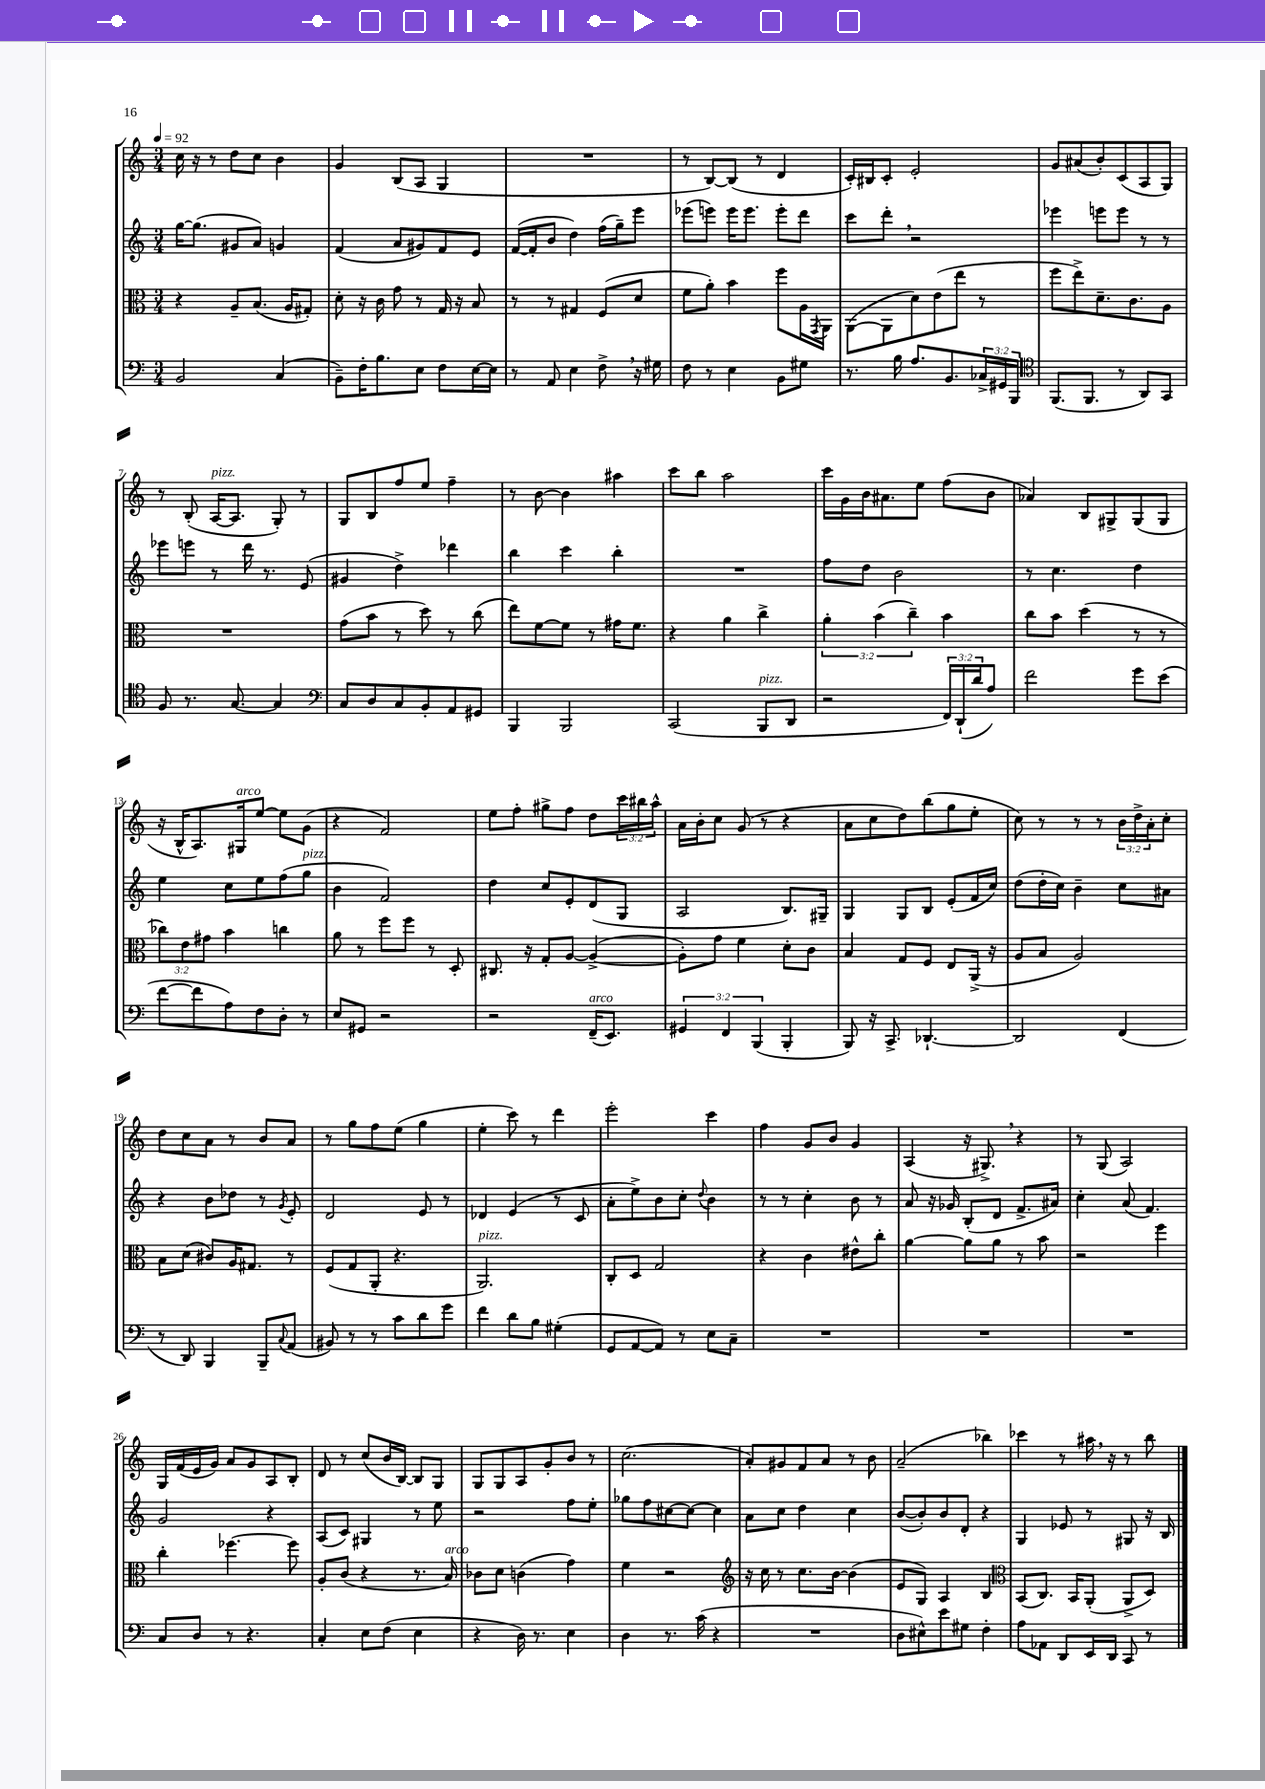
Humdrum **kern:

**kern	**kern	**kern	**kern
*part4	*part3	*part2	*part1
*staff4	*staff3	*staff2	*staff1
*clefF4	*clefC3	*clefG2	*clefG2
*k[]	*k[]	*k[]	*k[]
*M3/4	*M3/4	*M3/4	*M3/4
*MM92	*MM92	*MM92	*MM92
=1	=1	=1	=1
2BB/	4r	[16gg\KL	16cc\
.	.	(8.gg\J]	16r
.	.	.	8r
.	8A~/L	8g#X/L	8dd\L
.	(8.B/J	8a/J)	8cc\J
(4C/	.	4gn/	4b\
.	16A/KL	.	.
.	8G#X'/J)	.	.
=2	=2	=2	=2
8BB~\L)	8d'\	(4f/	4g/
16F'\K	16r	.	.
8.B\	16c\	.	.
.	8g\	8a/L	(8B/L
8E\J	8r	8g#X/)	8A/J
8F\L	16G/	8f/	4G/
.	16r	.	.
[16E\L	8B/	8e/J	.
16E\JJ]	.	.	.
=3	=3	=3	=3
8r	8r	([16f/LL	2.r
.	.	16f'/J]	.
8AA/	8r	8b/J	.
4E\	4G#X/	4dd\)	.
8F^,\	(8F/L	(16ff\LL	.
.	.	16gg~\J)	.
16r	8d/J	8eee\J	.
16G#X\	.	.	.
=4	=4	=4	=4
8F\	8f\L	(8eee-X\L	8r
8r	8a'\J)	8eeen\J)	[8B/L)
4E\	4b\	16eee\KL	(8B/J]
.	.	8.eee\J	.
.	.	.	8r
8BB\L	8ff\L	8eee'\L	4d/
8G#X\J	16A\L	8ddd\J	.
.	8qGG/	.	.
.	16AA\JJ	.	.
=5	=5	=5	=5
8.r	([8AA\L	8ccc\L	16c'/LL)
.	.	.	16B#X/J
.	8AA\]	8ddd',\J	8c'/J
16B\	.	.	.
8.A/L	8d\)	2r	2e'/
.	(8e\	.	.
8.BB/	.	.	.
.	8ee\J	.	.
24C-X^/L	8r	.	.
24GG#X/	.	.	.
24BBB/JJ	.	.	.
=6	=6	=6	=6
*clefC4	*	*	*
(8.FF/L	8ff\L	4eee-X\	8g/L
.	8ee^\)	.	(8a#X/
8.FF/J	.	.	.
.	8.d~\	8eeen\L	8b'/)
8r	.	8eee\J	(8c/
.	8.c\	.	.
8AA/L)	.	8r	8A/
8GG/J	8A\J	8r	8G/J)
!!LO:LB:g=z
=7	=7	=7	=7
8F/	2.r	8eee-X\L	8r
8.r	.	8eeen\J	(8B'/
!	!	!	!LO:TX:a:i:t=pizz.
.	.	8r	[16A/KL
[8.G/	.	.	8.A/J]
.	.	16ddd\	.
.	.	8.r	.
4G/]	.	.	8G'/)
.	.	(8e/	8r
=8	=8	=8	=8
*clefF4	*	*	*
8C/L	(8g\L	4g#X/	8G/L
8D/	8b\J	.	8B/
8C/	8r	4dd^\)	8ff/
8BB'/	8dd\)	.	8ee/J
8AA/	8r	4ddd-X\	4ff~\
8GG#X/J	(8cc\	.	.
=9	=9	=9	=9
4BBB/	8ee\L)	4bb\	8r
.	[8f\	.	[8b\
2BBB/	8f\J]	4ccc\	4b\]
.	8r	.	.
.	16g#X\KL	4bb'\	4aa#X\
.	8.f\J	.	.
=10	=10	=10	=10
(2CC/	4r	2.r	8ccc\L
.	.	.	8bb\J
.	4a\	.	2aa\
!LO:TX:a:i:t=pizz.	!	!	!
8BBB/L	4cc^\	.	.
8DD/J	.	.	.
=11	=11	=11	=11
2r	6a'\	8ff\L	16ccc\LL
.	.	.	16g\
.	.	8dd\J	16b\J
.	(6b\	.	.
.	.	.	8.a#X\
.	.	2b\	.
.	6cc~\)	.	.
.	.	.	8ee\J
24FF/LL)	4b\	.	(8ff\L
(24DD`/	.	.	.
24d/J	.	.	.
8A/J)	.	.	8b\J
=12	=12	=12	=12
2f\	8cc\L	8r	4a-X/)
.	8b\J	4.cc\	.
.	(4dd\	.	8B/L
.	.	.	8G#X^/
8g\L	8r	4dd\	(8G#/
(8e\J	8r	.	8G#/J
!!LO:LB:g=z
=13	=13	=13	=13
[8f\L	12cc-X\L)	4ee\	16r
.	.	.	16B^^/KL
.	12e\	.	.
8f\]	.	.	8.A/)
.	12g#X\J	.	.
8A\)	4b\	8cc\L	.
!	!	!	!LO:TX:a:i:t=arco
.	.	.	16G#X/k
8F\	.	8ee\	[8ee/J
8D'\J	4ccn\	(8ff\	8ee\L]
!	!	!LO:TX:a:i:t=pizz.	!
8r	.	8gg\J	(8g\J
=14	=14	=14	=14
8E/L	8a\	4b\	4r
8GG#X/J	8r	.	.
2r	8ff\L	2f/)	2f/)
.	8ff\J	.	.
.	8r	.	.
.	8D'/	.	.
=15	=15	=15	=15
2r	8.C#X/	4dd\	8ee\L
.	.	.	8ff'\J
.	16r	.	.
.	8G'/L	8cc/L	8gg#X^\L
.	[8A/J	8e'/	8ff\J
!LO:TX:a:i:t=arco	!	!	!
(16FF~/KL	(4A^/_	(8d/	8dd\L
8.EE/J)	.	.	.
.	.	8G/J	24ccc\L
.	.	.	24bb#X\
.	.	.	24aa^^\JJ
=16	=16	=16	=16
6GG#X/	8A'\L])	2A/	16a\LL
.	.	.	16b'\J
.	8g\J	.	8cc\J
6FF/	.	.	.
.	4f\	.	(8g/
(6BBB/	.	.	.
.	.	.	8r
4BBB'/	8d'\L	8.B/L)	4r
.	8c\J	.	.
.	.	16G#X~/Jk	.
=17	=17	=17	=17
8BBB/)	4B/	4G/	8a\L
16r	.	.	8cc\
8.CC^/	.	.	.
.	8G/L	8G/L	8dd\)
[4.DD-X`/	8F/J	8B/J	(8bb\
.	8E/L	(8e'/L	8gg\
.	(16AA^/Jk	16f/L	8ee'\J
.	16r	16cc/JJ)	.
=18	=18	=18	=18
2DD-/]	8A/L	(8dd\L	8cc\)
.	8B/J	16dd'\L	8r
.	.	16cc\JJ)	.
.	2A/)	4b~\	8r
.	.	.	8r
(4FF/	.	8cc\L	24b\LL
.	.	.	24dd^\
.	.	.	24a'\J
.	.	8a#X\J	8cc'\J
!!LO:LB:g=z
=19	=19	=19	=19
8r	8B\L	4r	8dd\L
8DD/)	(8d\J	.	8cc\
4BBB/	8c#X/L)	8b\L	8a\J
.	16A/K	8dd-X\J	8r
.	8.G#X/J	.	.
8BBB~/L	.	8r	8b/L
8qqC/	.	8qg/	.
(8AA/J	8r	8e'/	8a/J
=20	=20	=20	=20
8BB#X/)	(8F/L	2d/	8r
8r	8G/	.	8gg\L
8r	8AA'/J	.	8ff\
8c\L	4.r	.	(8ee\J
8d\	.	8e/	4gg\
8g\J	.	8r	.
=21	=21	=21	=21
!	!LO:TX:a:i:t=pizz.	!	!
4f\	2.AA/)	4d-X/	4ee'\
8d\L	.	(4e/	8ccc\)
8B\J	.	.	8r
(4G#X'\	.	8r	4ddd\
.	.	8c/	.
=22	=22	=22	=22
8GG/L	8C'/L	8a'\L	2eee'\
[8AA/	8D/J	8ee^\)	.
8AA/J])	2G/	8b\	.
8r	.	8cc'\J	.
.	.	8qqdd/	.
8E\L	.	4b\	4ccc\
8C~\J	.	.	.
=23	=23	=23	=23
2.r	4r	8r	4ff\
.	.	8r	.
.	4c\	4cc'\	8g/L
.	.	.	8b/J
.	8e#X^^\L	8b\	4g/
.	8cc'\J	8r	.
=24	=24	=24	=24
2.r	[4a\	8a/	(4A/
.	.	16r	.
.	.	16g-X/	.
.	8a\L]	(8B'/L	16r
.	.	.	8.G#X^,/)
.	8a\J	8d/J	.
.	8r	8.f^/L	4r
.	8b\	.	.
.	.	16a#X/Jk)	.
=25	=25	=25	=25
2.r	2r	4cc'\	8r
.	.	.	(8G/
.	.	(8a/	2A/)
.	.	4.f/)	.
.	4ff\	.	.
!!LO:LB:g=z
=26	=26	=26	=26
8C/L	4cc'\	2g/	16G/LL
.	.	.	(16f/
8D/J	.	.	16e/
.	.	.	16g/JJ)
8r	[4.ff-X\	.	8a/L
4.r	.	.	8g/
.	.	4r	8A/
.	8ff-\]	.	8B'/J
=27	=27	=27	=27
4C'/	8A'/L	(8A/L	8d/
.	(8c/J	8c/J)	8r
8E\L	4r	4G#X/	(8cc/L
(8F\J	.	.	16b/L
.	.	.	[16B/JJ)
4E\	8.r	8r	8B/L]
.	.	8ee\	8G/J
!	!LO:TX:a:i:t=arco	!	!
.	16B/)	.	.
=28	=28	=28	=28
4r	8c-X\L	2r	8G/L
.	8d\J	.	8G/
16D\)	(4cn\	.	8A/
8.r	.	.	.
.	.	.	8g'/
4E\	4g\)	8ff\L	8b/J
.	.	8ee'\J	8r
=29	=29	=29	=29
4D\	4f\	8gg-X\L	(2.cc\
.	.	8ff\	.
8.r	2r	[8cc#X\	.
.	.	8cc#\J_	.
(16c\	.	.	.
4r	.	4cc#\]	.
=30	=30	=30	=30
*	*clefG2	*	*
2.r	16r	8a\L	8a'/L)
.	16cc\	.	.
.	8r	8cc\J	8g#X/
.	8.cc\L	4dd\	8f/
.	.	.	8a/J
.	[16b\Jk	.	.
.	(4b\]	4cc\	8r
.	.	.	8b\
=31	=31	=31	=31
8D\L	8e/L	([8b/L	(2a~/
8E#X^^\)	8G/J)	8b'/])	.
8e\	4A/	8b/	.
8G#X\J	.	8d'/J	.
4F'\	4B/	4r	4bb-X\)
=32	=32	=32	=32
*	*clefC3	*	*
8A\L	(8BB/L	4G/	4ccc-X\
8AA-X\J	8.C/J)	.	.
8DD/L	.	8e-X/	8r
.	16BB/KL	.	.
16EE/L	(8AA'/J	8r	16aa#X,\
16DD/JJ	.	.	16r
8CC/	8AA^/L	8G#X/	8r
8r	8D/J)	16r	8bb\
.	.	16B/	.
==	==	==	==
*-	*-	*-	*-
